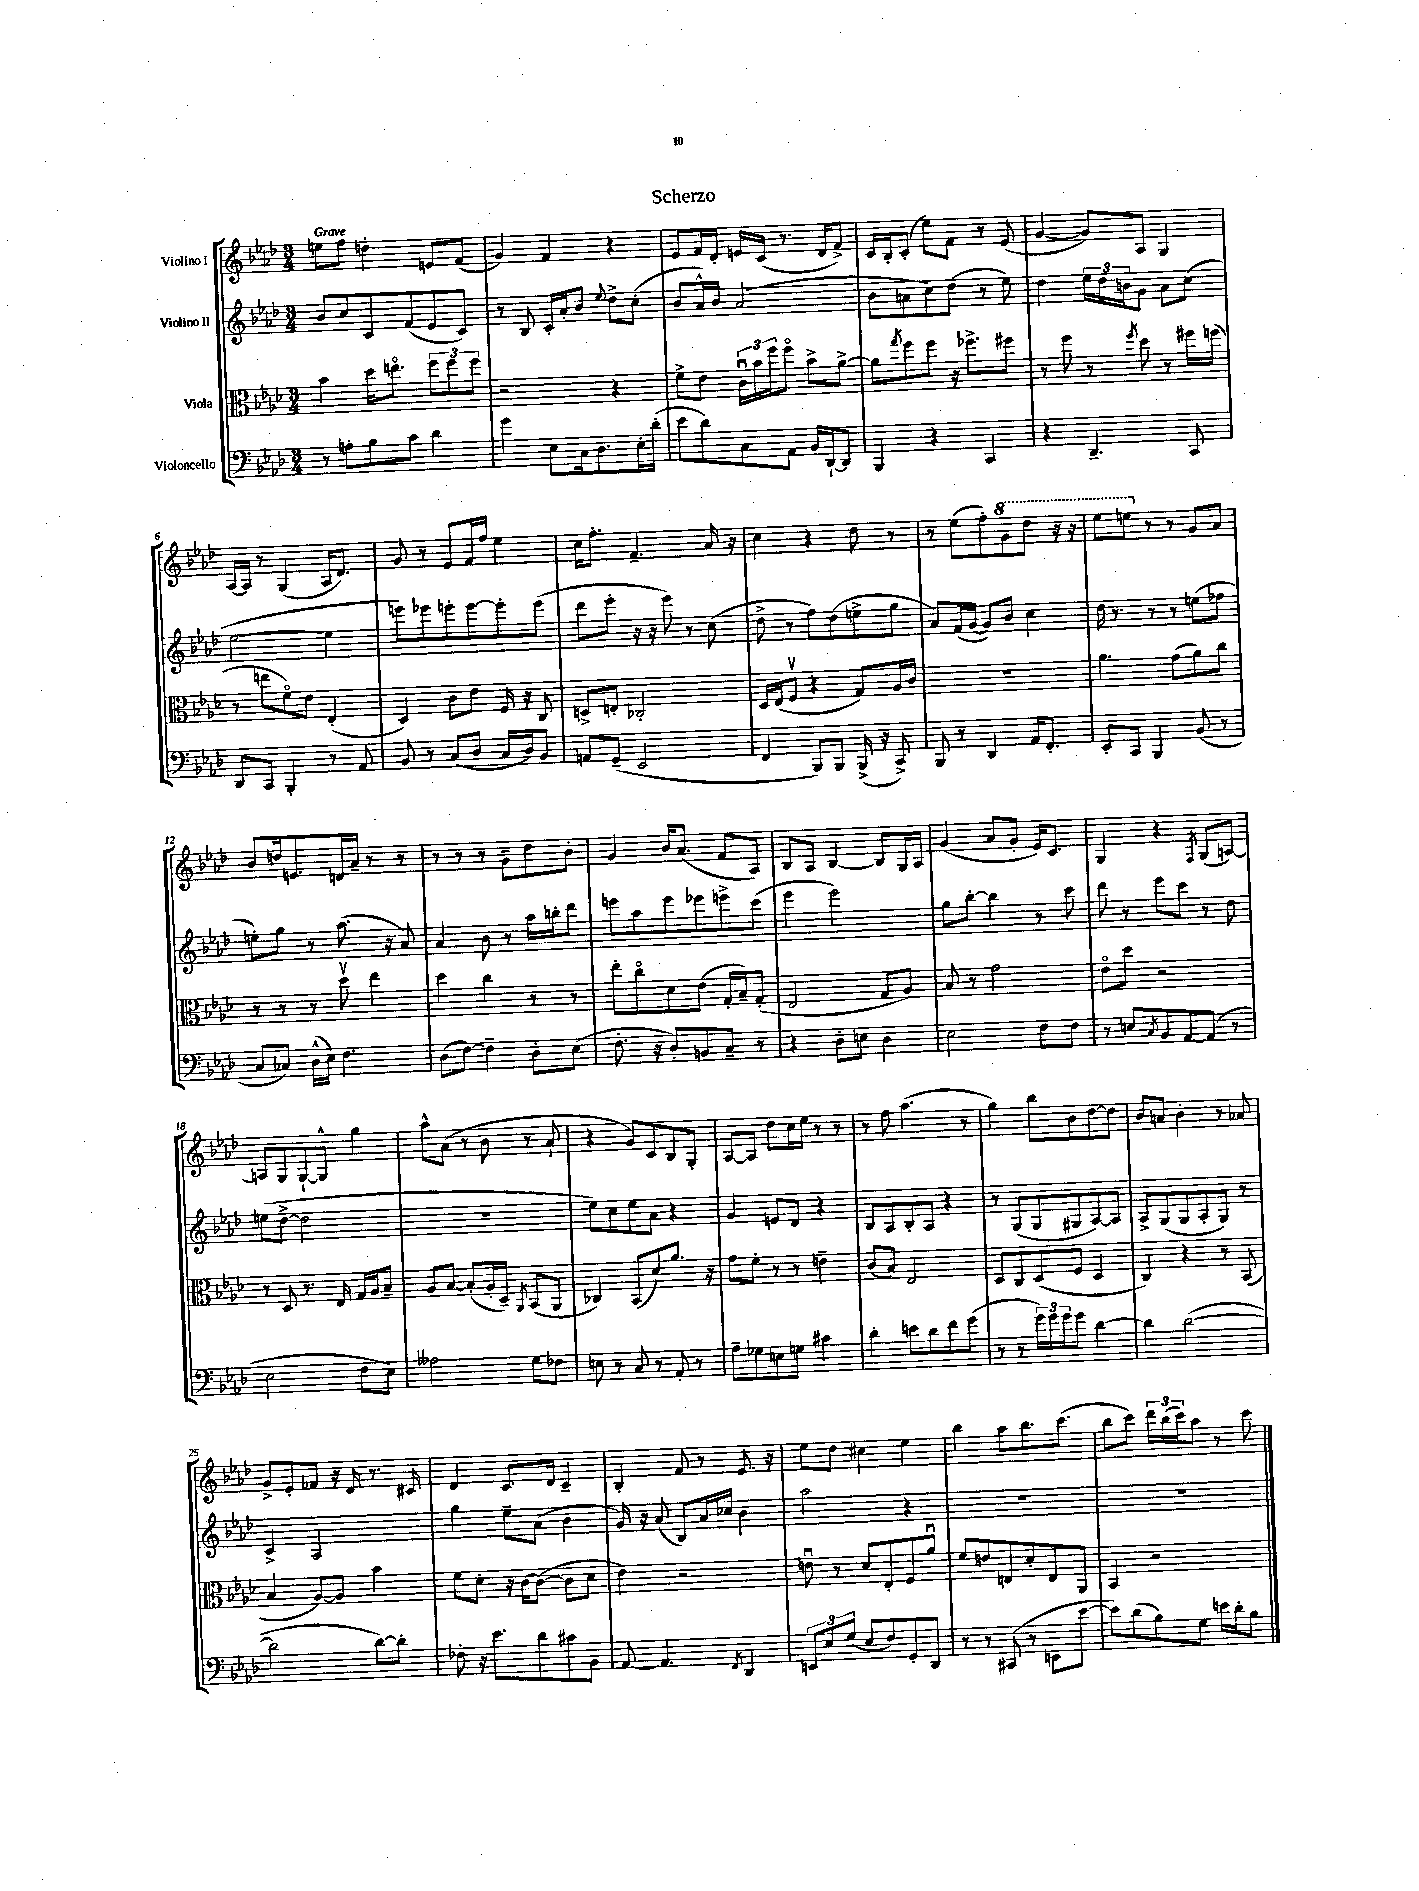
\header { title = "Scherzo" }
<<
\new StaffGroup <<
\new Staff = "s0" \with { instrumentName = "Violino I" } {
    \clef treble \key aes \major \numericTimeSignature \time 3/4 \tempo "Grave"
    e''8 f''8 d''4-. e'8 f'8( |
    g'4) f'4 r4 |
    ees'8 f'16 des'16-. e'16 c'16( r8. des'16 f'8->) |
    c'16 bes16-. c'8-.( ees''8) f'8 r8 ees'8( |
    g'4~ g'8) aes8 g4 |
    aes16~ aes16 r8 g4( aes16 des'8.) |
    g'8 r8 ees'8 f'16 f''16 ees''4 |
    c''16 f''8.-. f'4.-- aes'16 r16 |
    c''4 r4 des''8 r8 |
    r8 ees''8( f''8-.) \ottava #1 g''8 des'''8 r16 r16 |
    ees'''8 e'''8 \ottava #0 r8 r8 g'8 aes'8 |
    bes'8 d''16 e'8. d'16 aes'16-- r8 r8 |
    r8 r8 r8 g'8-- des''8 bes'8-. |
    g'4 bes'16 aes'8.( f'8 aes8) |
    bes8 aes8 bes4~ bes8 g16 aes16 |
    g'4( aes'8 g'8-. ees'16) c'8. |
    g4 r4 \acciaccatura { f8 } g8( a8~) |
    a8 g8 g8~-! g8-^ g''4 |
    aes''8-^ aes'8( r8 bes'8 r8 aes'8-! |
    r4 g'8) c'8 bes8 g8-. |
    aes8~ aes8 des''8 c''16 ees''16 r8 r8 |
    r8 f''8 aes''4.( r8 |
    g''4) bes''8 bes'8 des''8~ des''8 |
    bes'8 a'8 bes'4-. r8 aes'8 |
    g'8-> ees'8-. fes'8 r16 des'16 r8. cis'16 |
    des'4 c'8. des'16 c'4-- |
    bes4-. f'8 r8 ees'8. r16 |
    ees''8 des''8 cis''4 ees''4 |
    bes''4 aes''8 bes''8. c'''8.( |
    bes''8 c'''8) \tuplet 3/2 { des'''16 bes''16( c'''16) } aes''8 r8 c'''8 \bar "|." |
}
\new Staff = "s1" \with { instrumentName = "Violino II" } {
    \clef treble \key aes \major \numericTimeSignature \time 3/4
    bes'8 c''8 c'8 f'8( ees'8 c'8) |
    r8 bes8 c'16-. aes'16-. bes'8 \appoggiatura { ees''8 } des''8-> c''8-.( |
    bes'8 aes'16-^) bes'16 aes'2( |
    bes'8 a'8 c''8) des''8( r8 ees''8) |
    des''4 \tuplet 3/2 { ees''16 des''16 b'16 } g'8 aes'8 c''8( |
    ees''2~ ees''4 |
    e'''8) ees'''8 e'''8-. e'''8~ e'''8-. e'''8( |
    des'''8 ees'''8-. r16 r16 ees'''8) r8 c''8( |
    des''8-> r8 f''8) des''8( e''8-> g''8 |
    aes'8) f'16( g'16~ g'8) bes'8 c''4 |
    des''16 r8. r8 r8 e''8( fes''8 |
    e''8-.) g''8 r8 aes''8.( r16 aes'8) |
    aes'4 bes'8 r8 aes''16 b''16-. des'''8 |
    e'''8 aes''8 e'''8 ees'''8 e'''8-> c'''8( |
    ees'''4 ees'''2) |
    g''8 bes''8~-. bes''4 r8 c'''8 |
    des'''8 r8 ees'''8 c'''8 r8 des''8 |
    e''8( des''8~-> des''2 |
    R2. |
    ees''8) c''8 ees''8 aes'8 r4 |
    g'4 e'8 des'8 r4 |
    bes8 aes8 bes8-. aes8 r4 |
    r8 g8( g8 gis8 aes8~) aes8 |
    aes8-> g8( g8 aes8-. g8) r8 |
    c'4-> aes2 |
    g''4 ees''8-- aes'8( bes'4 |
    g'16) r16 aes'8( bes8) aes'16 ces''16 bes'4 |
    aes''2 r4 |
    R2. |
    R2. \bar "|." |
}
\new Staff = "s2" \with { instrumentName = "Viola" } {
    \clef alto \key aes \major \numericTimeSignature \time 3/4
    bes'4 des''16 e''8.\flageolet \tuplet 3/2 { f''8 f''8 f''8 } |
    r2 r4 |
    f'8-> ees'8 \tuplet 3/2 { c'16\downbow bes'16 f''16 } f''8\flageolet bes'8-> aes'8~-> |
    aes'8 \acciaccatura { g''8 } f''8 f''8 r16 fes''8.-> fis''8 |
    r8 f''8 r8 \acciaccatura { f''8 } des''8 r8 fis''16 f''16( |
    r8 e''8 f'8\flageolet) ees'8 ees4-.( |
    des4) c'8 ees'8 f16 r16 c8 |
    d8-> e8-. ces2-. |
    des16 ees16( f8\upbow r4 g8) aes16 c'16 |
    R2. |
    aes'4. g'8( aes'8) c''8 |
    r8 r8 r8 des''8\upbow ees''4 |
    des''4 c''4 r8 r8 |
    ees''8-. c''8\flageolet des'8 ees'8( g16-. bes16--) g8-.( |
    ees2 g8 aes8) |
    bes8 r8 g'2 |
    ees'8\flageolet des''8 r2 |
    r8 des8 r8. ees16 g16 aes16 bes8-- |
    aes8 bes8~ bes8-.( aes16-. des16--) \acciaccatura { aes,8 } bes,8( aes,8 |
    ces4) bes,8( des'8) aes'8. r16 |
    g'8 f'8-. r8 r8 e'4-- |
    c'8( bes8) ees2 |
    des8 c8 des8( f8 des4 |
    c4) r4 r8 bes,8( |
    bes4 aes8~) aes8 bes'4 |
    f'8 des'8-. r16 c'16~ c'8~( c'8 des'8 |
    ees'4) r2 |
    e'8\downbow r8 des'8 ees8-. f8 aes'8\downbow |
    f'8 e'8 e8 des'8-. e8 aes,8 |
    bes,4 r2 \bar "|." |
}
\new Staff = "s3" \with { instrumentName = "Violoncello" } {
    \clef bass \key aes \major \numericTimeSignature \time 3/4
    r8 a8-. bes8 c'8 des'4 |
    g'4 ees8 c16 des8. ees16-. des'16-.( |
    ees'8 des'8) c8 aes,8 bes,16 des,16~-! des,8 |
    bes,,4 r4 c,4 |
    r4 des,4.-- c,8 |
    des,8 c,8 bes,,4-. r8 aes,8 |
    bes,8 r8 c8( des8 c16 des16) bes,8 |
    a,8 g,8--( ees,2 |
    f,4 bes,,8) bes,,8 bes,,16->( r16 c,8->) |
    bes,,8 r8 des,4 aes,16 f,8.-. |
    ees,8-. c,8 bes,,4 bes,8( r8 |
    c8 ces8) des16-^( ees16) f4. |
    des8( f8~) f4-- des8-. ees8( |
    f8.-. r16 des8-.) b,8 c8-- r8 |
    r4 des8-. e8 des4 |
    ees2 f8 f8 |
    r8 e8 \acciaccatura { c8 } bes,8 aes,8~ aes,8( r8 |
    ees2 f8 ees8) |
    aeses2 g8 fes8 |
    e8 r8 c8 r8 aes,8-. r8 |
    aes8-- ges8 e8 g8 cis'4 |
    des'4-. e'8 des'8 f'8 g'8( |
    r8 r8 \tuplet 3/2 { g'16) g'16 g'16 } g'8 des'4~ |
    des'4 des'2~( |
    des'2 des'8~) des'8-. |
    fes8-. r16 ees'8. des'8 cis'8 bes,8 |
    aes,8~ aes,4. \acciaccatura { f,8 } des,4 |
    \tuplet 3/2 { e,8 ees8 g8( } ees8 f8) g,8-. des,8 |
    r8 r8 cis,8( r8 e,8 ees'8~ |
    ees'8) des'8( bes8) g8 e'16 des'16-. bes8 \bar "|." |
}
>>
>>
